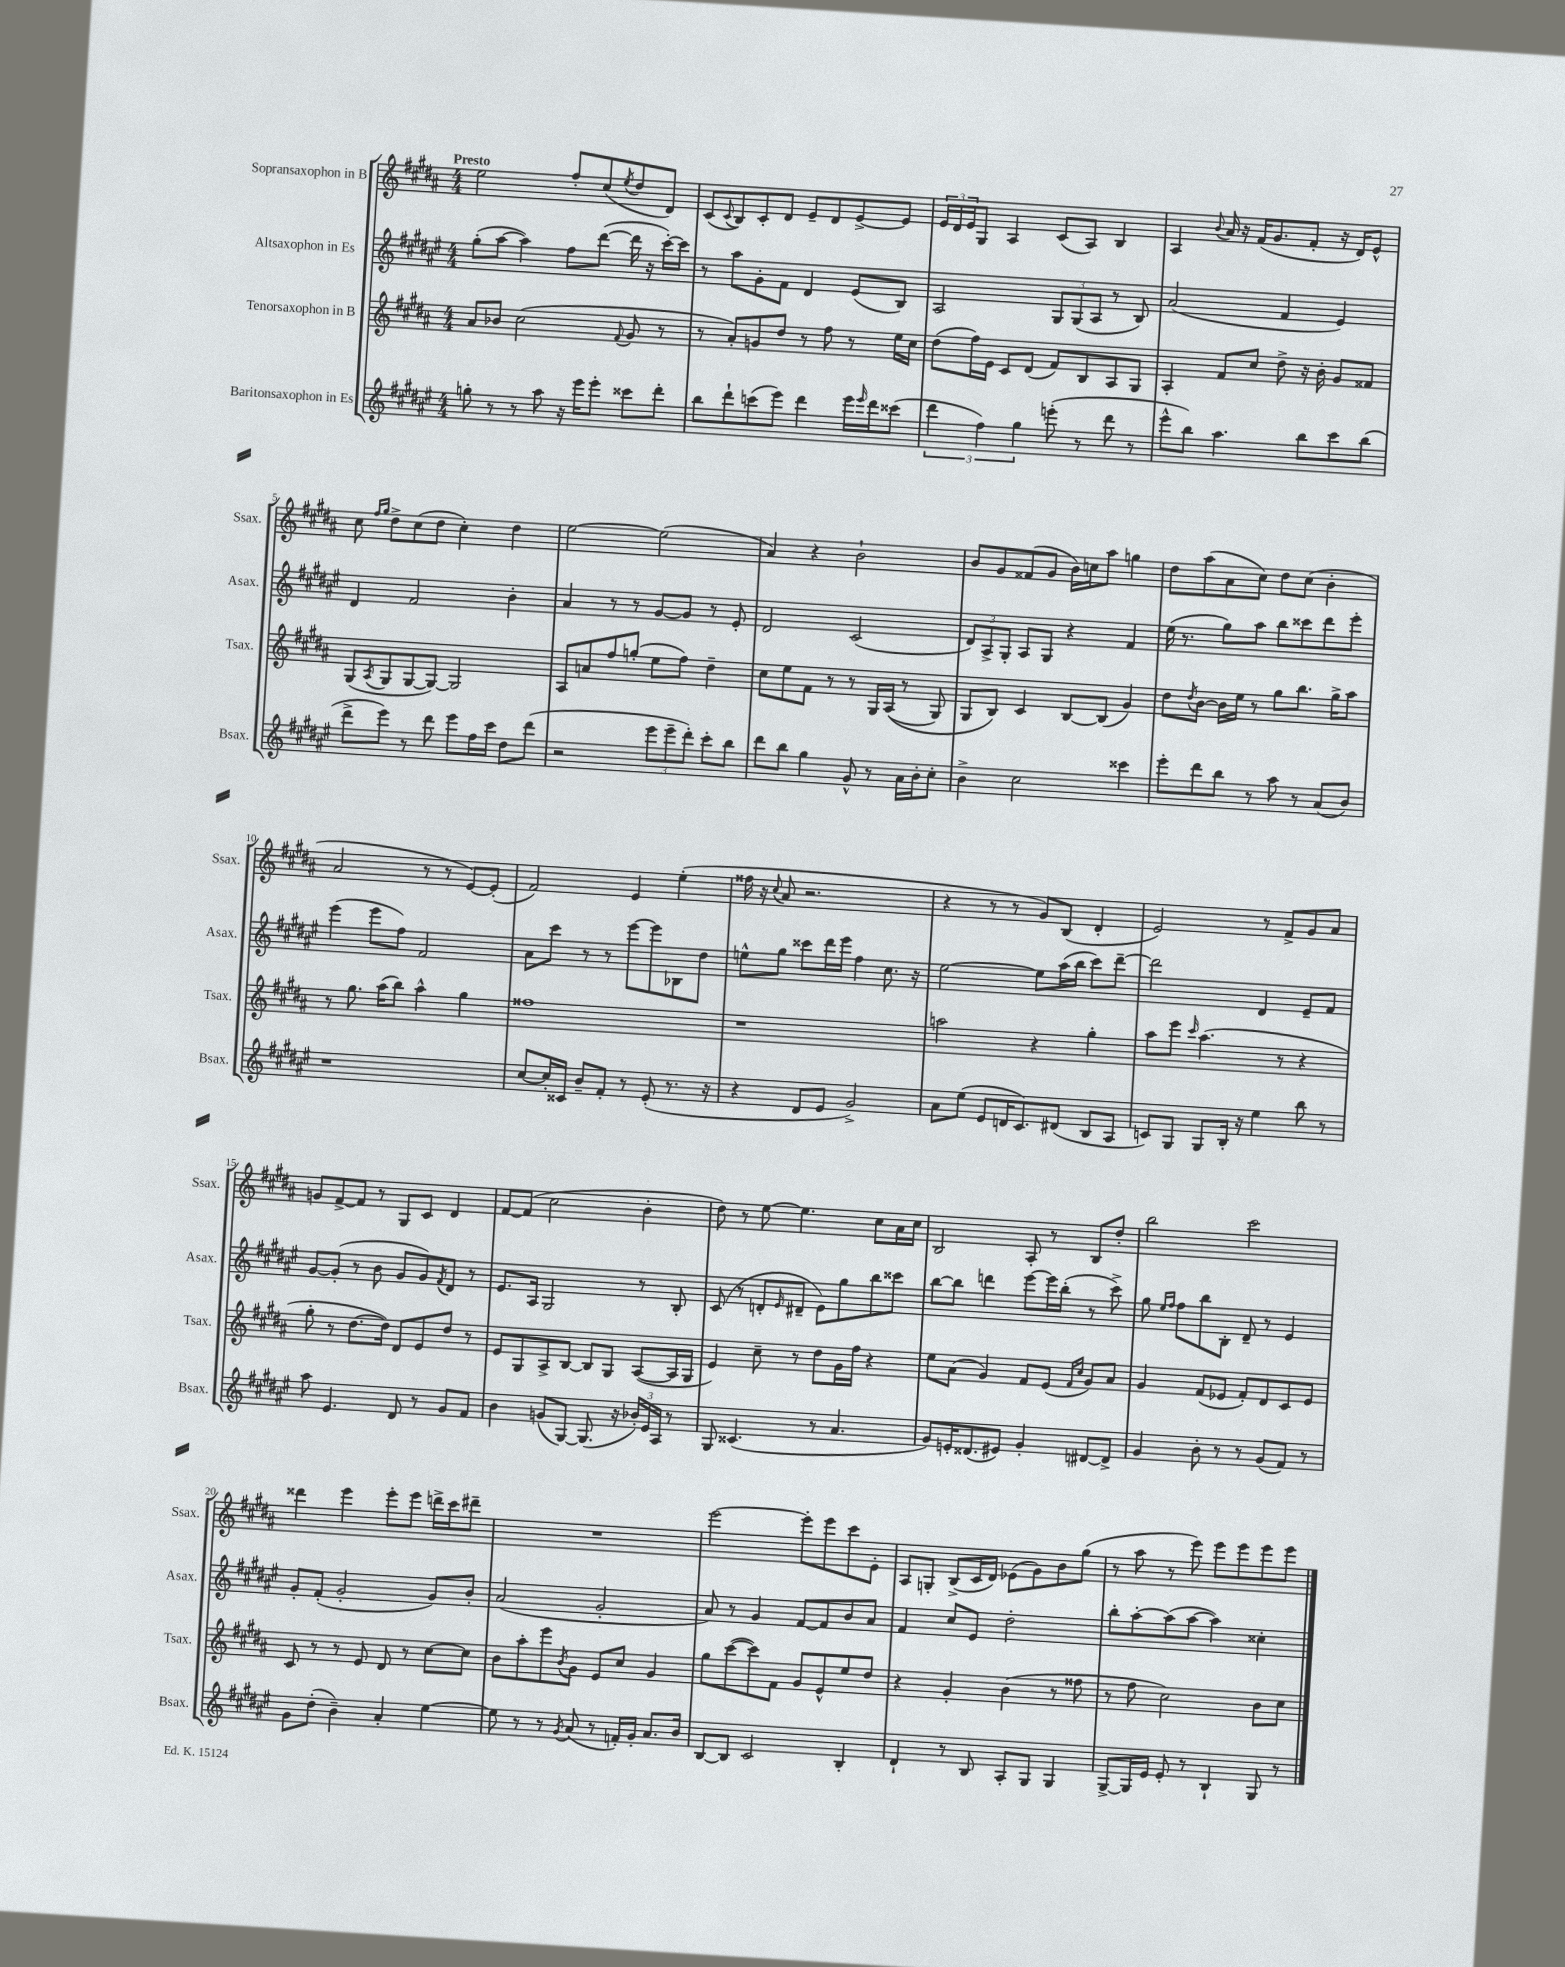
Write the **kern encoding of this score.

**kern	**kern	**kern	**kern
*staff4	*staff3	*staff2	*staff1
*clefG2	*clefG2	*clefG2	*clefG2
*k[f#c#g#d#a#e#]	*k[f#c#g#d#a#]	*k[f#c#g#d#a#e#]	*k[f#c#g#d#a#]
*M4/4	*M4/4	*M4/4	*M4/4
8gg'	8a#	(8gg#'	2ee
8r	8b-	[8aa#	.
8r	(2cc#	4aa#])	.
8aa#	.	.	.
16r	.	8ff#	8ff#'
16eee#	.	.	.
8eee#'	.	([8ddd#	(8cc#
.	8qqf#	.	8qee
8ccc##	8g#	16ddd#]	8dd#
.	.	16r	.
8ddd#'	8r	[16ccc#')	8d#)
.	.	16ccc#]	.
=	=	=	=
8bb	8r	8r	(8c#
.	.	.	8qqc#
8ddd#`	8a#')	8aa#	8B)
(8ccc	8g	8g#'	8c#'
8eee#)	8dd#	8f#	8d#
4ddd#	8r	4d#	8e~
.	8ff#	.	8d#
16eee#	8r	(8e#	[8e^
16qqeee#	.	.	.
16ddd#	.	.	.
(8ccc##	16ee	8B)	8e]
.	16cc#	.	.
=	=	=	=
6ddd#	(8dd#	2A#	24e
.	.	.	24d#
.	.	.	24e
.	16ff#)	.	8G#
6ff#)	.	.	.
.	16e	.	.
.	8c#	.	4A#
6gg#	.	.	.
.	(8d#	.	.
(8eee'	8f#)	12G#	(8c#
.	.	(12G#	.
8r	8B	.	8A#)
.	.	12A#	.
8ddd#	8A#	8r	4B
8r	8G#	8B)	.
=	=	=	=
8eee#^^	4A#'	(2a#	4A#
8bb)	.	.	.
.	.	.	8qqb
4.aa#	8f#	.	16a#
.	.	.	16r
.	8cc#	.	(16f#
.	.	.	8.g#
.	8dd#^	4f#	.
8bb	16r	.	8f#'
.	16b'	.	.
8ccc#	8g#	4e#)	16r
.	.	.	16d#)
(8bb	8f##	.	8e^^
=	=	=	=
8ddd#^	(8G#	4d#	8cc#
.	.	.	16qqff#
.	8qA#	.	16qqgg#
8eee#)	8G#	.	8dd#^
8r	[8G#	2f#	(8cc#
8ddd#	8G#_)	.	8dd#
8eee#	2G#]	.	4cc#')
16ff#	.	.	.
16ccc#	.	.	.
8dd#	.	4b'	4dd#
(8ddd#	.	.	.
=	=	=	=
2r	8A#	4a#	[2ee
.	8a	.	.
.	8ff#	8r	.
.	(8gg'	8r	.
12eee#	8ee	[8g#	(2ee]
12eee#~	.	.	.
.	8ff#)	8g#]	.
12ddd#')	.	.	.
8ccc#'	4dd#~	8r	.
8bb	.	8e#'	.
=	=	=	=
8ddd#	8cc#	2d#	4a#)
8bb	8ee	.	.
4gg#	8f#	.	4r
.	8r	.	.
8g#^^	8r	(2c#	2b`
8r	16G#	.	.
.	&((16A#	.	.
16a#	8r	.	.
16b'	.	.	.
8cc#'	8G#)	.	.
=	=	=	=
4b^	8G#	12d#)	8b
.	.	12A#^	.
.	8B&)	.	8g#
.	.	12G#'	.
2cc#	4c#	8A#	(8f##
.	.	8G#	8g#
.	[8B	4r	16b)
.	.	.	16cc
.	(8B]	.	8aa#
4ccc##	4g#)	4f#	4gg
=	=	=	=
8eee#'	8dd#	(16ee#	8dd#
.	.	8.r	.
.	8qdd#	.	.
8ddd#	[8b	.	(8aa#
8bb	16b]	8gg#)	8a#
.	16ee	.	.
8r	8r	8aa#	8cc#)
8aa#	8gg#	8bb	8dd#
8r	8.bb	8ccc##	(8cc#
(8a#	.	8ddd#	4b'
.	16gg#^	.	.
8b)	8aa#	8eee#'	.
=	=	=	=
1r	8r	(4eee#	2a#
.	8.gg#	.	.
.	.	8eee#	.
.	(16aa#	.	.
.	8bb)	8ff#)	.
.	4aa#^^	2f#	8r
.	.	.	8r
.	4gg#	.	[8e)
.	.	.	(8e']
=	=	=	=
[8cc#	1ff##	8a#	2f#)
16cc#']	.	8ccc#	.
16c##	.	.	.
8b~	.	8r	.
8f#'	.	8r	.
8r	.	[8eee#	4e
(8e#'	.	8eee#]	.
8.r	.	8B-	(4ee'
.	.	8dd#	.
16r	.	.	.
=	=	=	=
4r	1r	8ee^^	16ff##
.	.	.	16r
.	.	.	8qqcc#
.	.	8gg#	8a#
8d#	.	8ccc##	2.r
8e#	.	16ddd#	.
.	.	16eee#	.
2g#^)	.	4ff#	.
.	.	8.cc#	.
.	.	16r	.
=	=	=	=
8a#	2aa	[2ee#	4r
(8ee#	.	.	.
8e#	.	.	8r
16d	.	.	8r
8.c#)	.	.	.
.	4r	8ee#]	8g#)
(8d#	.	(16aa#	(8B
.	.	16bb	.
8B	4gg#'	8ccc#)	4d#'
8A#	.	[8ddd#~	.
=	=	=	=
8c)	8aa#	2ddd#]	2e)
8G#	8eee	.	.
.	16qqccc#	.	.
8G#	(4.aa#	.	.
16B'	.	.	.
16r	.	.	.
4ee#	.	4d#	8r
.	8r	.	8f#^
8bb	4r	8e#~	8g#
8r	.	8f#	8a#
=	=	=	=
8aa#	8gg#'	[8g#	8g
4.e#	8r	(8g#']	[8f#^
.	[8.dd#	8r	8f#]
.	.	8b	8r
.	16dd#])	.	.
8d#	8d#	8g#	8G#
8r	8e	8g#)	8c#
.	.	8qf#	.
8g#	8dd#	8d#	4d#
8f#	8r	8r	.
=	=	=	=
4b	8e	8.e#	[8f#
.	8G#	.	(8f#]
.	.	16A#	.
(8g	8A#^	2G#	2cc#
[8G#)	[8B	.	.
(8.G#]	8B]	.	.
.	8G#	.	.
16r	.	.	.
24b-')	([8A#	8r	4b'
24e#	.	.	.
24A#	.	.	.
8r	16A#]	8B'	.
.	16G#	.	.
=	=	=	=
8G#	4e)	(8c#	8dd#)
(4.c##	.	8r	8r
.	8cc#~	8d'	[8ee
.	.	16qqe#	.
.	8r	8d#~	4.ee]
8r	8dd#	8e#)	.
4.a#	16g#	8gg#	.
.	16ff#	.	.
.	4r	8bb	8cc#
.	.	8ccc##	16a#
.	.	.	16cc#
=	=	=	=
8g#)	8ee	[8bb	2B
16e'	(8a#	8bb]	.
(8.d##	.	.	.
.	4g#)	4ddd	.
8e#)	.	.	.
4g#'	8f#	[8eee#	8A#'
.	(8e	16eee#]	8r
.	.	(16bb'	.
.	16qqf#	.	.
.	16qqcc#	.	.
[8d#	8g#)	8r	8B
8d#^]	8a#	8ccc#^)	8dd#'
=	=	=	=
4g#	4g#	8gg#	2bb
.	.	16qqee#	.
.	.	16qqff#	.
.	.	8ff#	.
8b'	(8f#	8bb	.
8r	8e-	8B'	.
8r	8f#')	8d#~	2ccc#
(8g#	8d#	8r	.
8f#)	8c#	4e#	.
8r	8e-	.	.
=	=	=	=
8g#	8c#	8g#'	4ddd##
(8dd#'	8r	(8f#'	.
4b~)	8r	2g#'	4eee
.	8e	.	.
4a#'	8d#	.	8eee'
.	8r	.	8eee
[4ee#	[8cc#	8g#)	16ddd^
.	.	.	16ccc#
.	8cc#]	8b'	8ddd#~
=	=	=	=
8ee#]	8b	(2a#	1r
8r	8aa#'	.	.
8r	8eee	.	.
8qg#	8qb	.	.
(8a#	8g#	.	.
8r	8e	2g#'	.
16f')	8cc#	.	.
16g#'	.	.	.
8.a#	4g#	.	.
16b	.	.	.
=	=	=	=
[8B	8gg#	8a#)	[2eee
8B]	([8ccc#	8r	.
2c#	8ccc#])	4g#	.
.	8f#	.	.
.	8g#	[8f#	8eee']
.	8e^^	8f#]	8eee
4B'	8ee	8b	8ccc#
.	8dd#	8a#	8e'
=	=	=	=
4d#`	4r	4f#	8A#
.	.	.	8G'
8r	4g#'	8cc#	(8B^
8B	.	8e#	16c#
.	.	.	16d#)
8A#'	(4b	2dd#'	(8e-
8G#	.	.	8g#)
4G#	8r	.	8b
.	8ff##	.	(8gg#
=	=	=	=
[8G#^	8r	8bb'	8r
16G#]	8ff#	[8aa#'	8aa#
16e#	.	.	.
8e#'	2cc#)	(8aa#]	8r
8r	.	[8aa#	8eee)
4B`	.	4aa#])	8eee
.	.	.	8eee
8G#	8b	4cc##'	8eee
8r	8cc#	.	8eee
==	==	==	==
*-	*-	*-	*-
